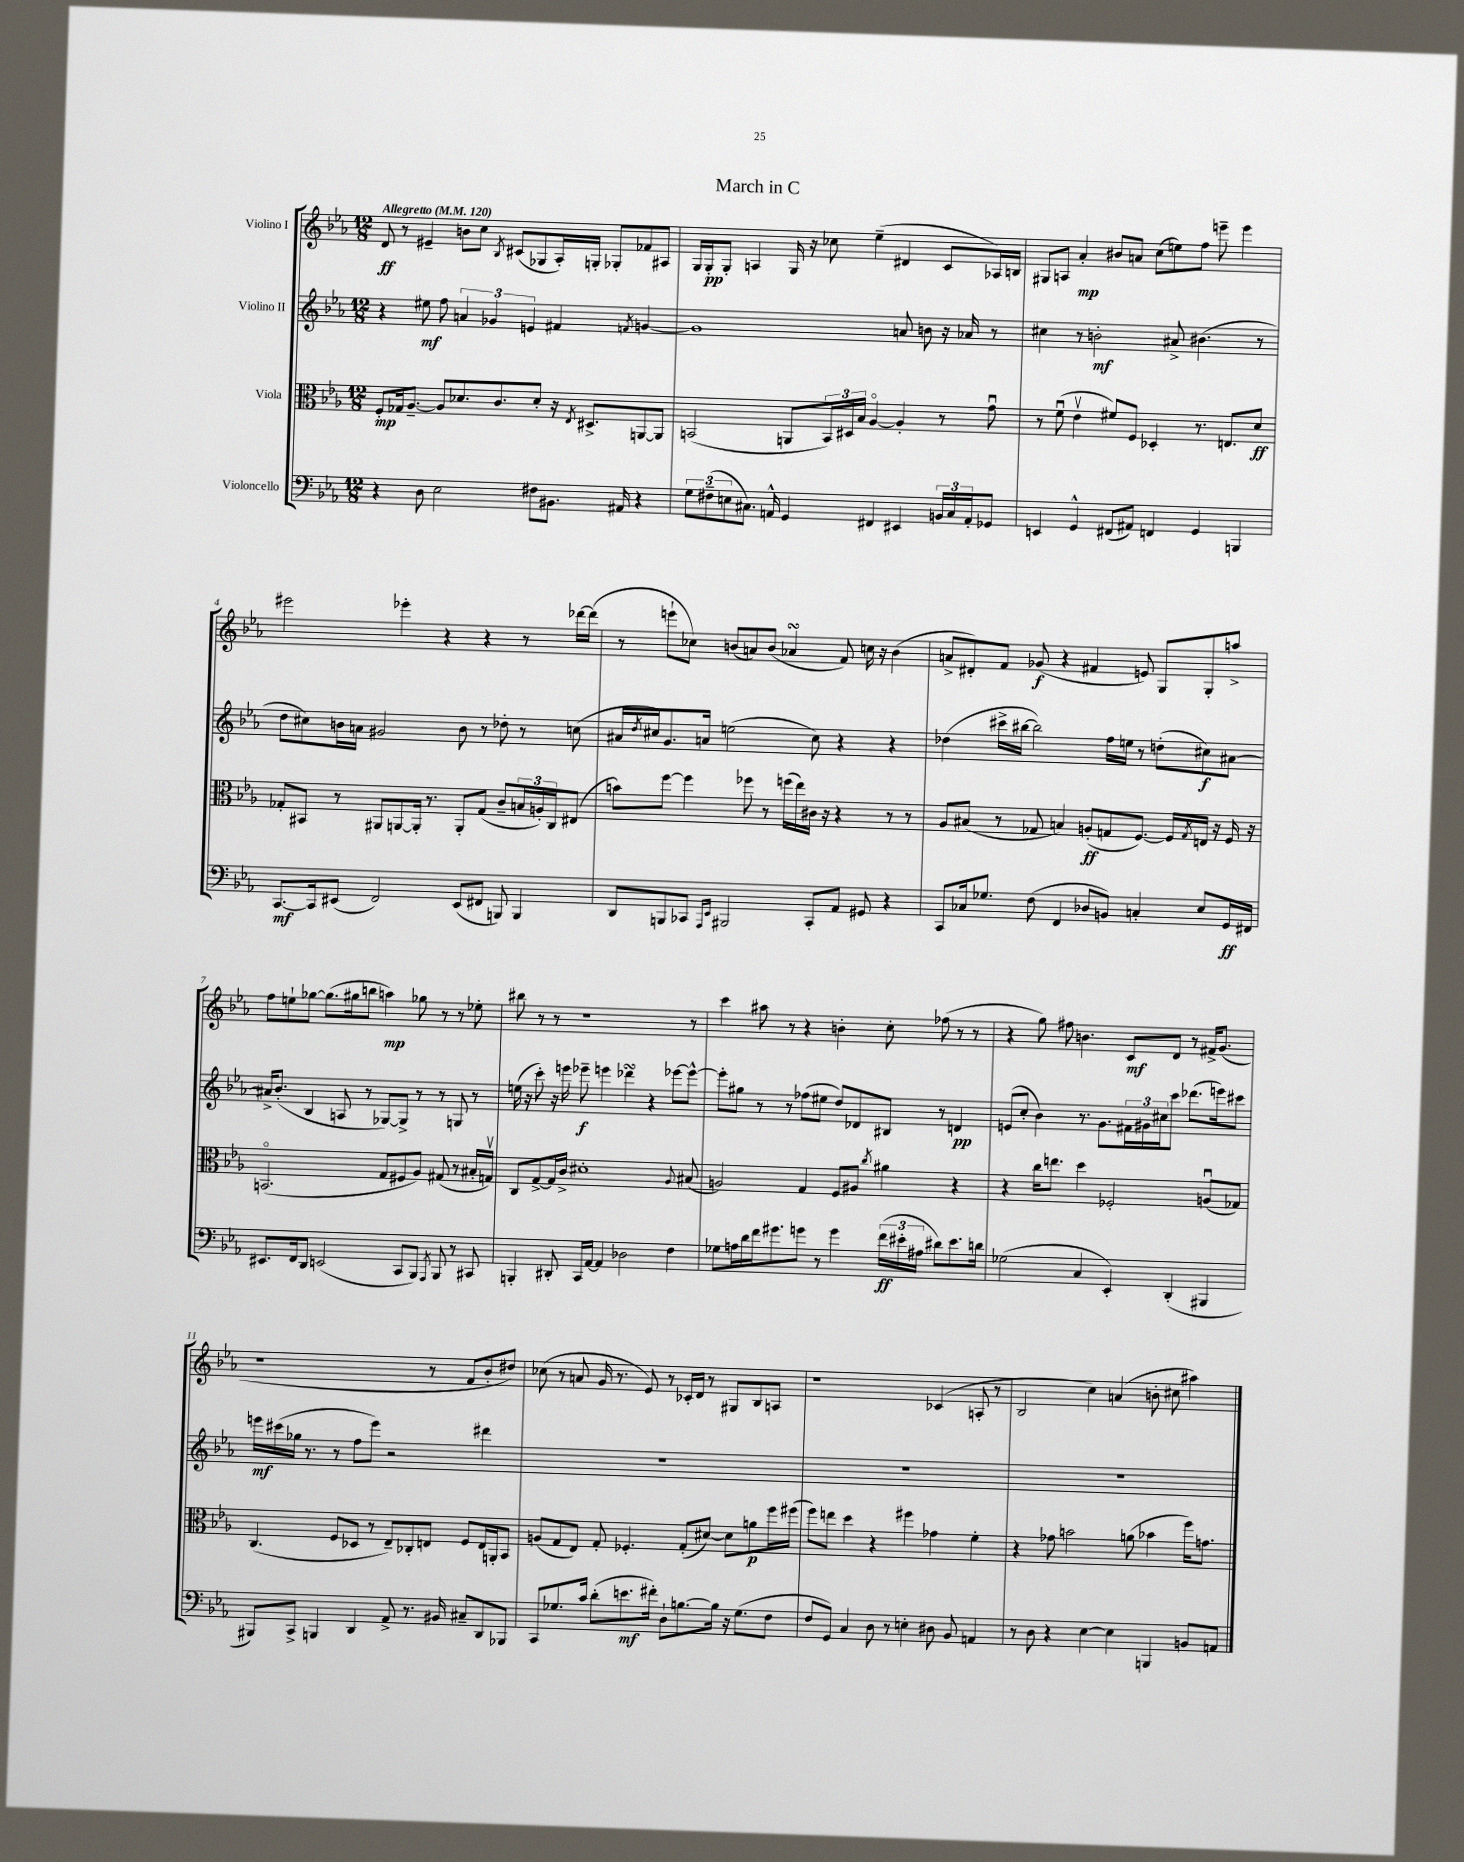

**kern	**dynam	**kern	**dynam	**kern	**dynam	**kern	**dynam
*part4	*part4	*part3	*part3	*part2	*part2	*part1	*part1
*staff4	*staff4	*staff3	*staff3	*staff2	*staff2	*staff1	*staff1
*I"Violoncello	*	*I"Viola	*	*I"Violino II	*	*I"Violino I	*
*clefF4	*	*clefC3	*	*clefG2	*	*clefG2	*
*k[b-e-a-]	*	*k[b-e-a-]	*	*k[b-e-a-]	*	*k[b-e-a-]	*
*M12/8	*	*M12/8	*	*M12/8	*	*M12/8	*
*MM120	*	*MM120	*	*MM120	*	*MM120	*
=1	=1	=1	=1	=1	=1	=1	=1
!	!	!	!	!	!	!LO:TX:a:B:t=Allegretto	!
4r	.	8F'/L	mp	4r	.	8d/	ff
.	.	16G-X/k	.	.	.	8r	.
.	.	[8.A-~/J	.	.	.	.	.
8D\	.	.	.	8ee#X\	mf	4e#X~/	.
2E-\	.	8A-/L]	.	8ff\	.	.	.
.	.	8.d-X/	.	6an/	.	8bn\L	.
.	.	.	.	.	.	8cc\J	.
.	.	.	.	6g-X/	.	.	.
.	.	8.c/	.	.	.	.	.
.	.	.	.	.	.	8qB-/	.
.	.	.	.	.	.	(8c#X/L	.
.	.	.	.	6en/	.	.	.
8F#X\L	.	8d-'/J	.	.	.	8G-X/	.
8.BB#X\J	.	16r	.	4f#X/	.	16A-'/L)	.
.	.	8qE-/	.	.	.	.	.
.	.	8.D#X^/L	.	.	.	16Gn'/JJ	.
.	.	.	.	.	.	8G-X'/L	.
16AA#X/	.	.	.	.	.	.	.
.	.	.	.	8qfn/	.	.	.
4r	.	[8AAn/	.	[4gn/	.	8f-X/	.
.	.	8AA/J]	.	.	.	8A#X/J	.
=2	=2	=2	=2	=2	=2	=2	=2
12G\L	.	(2BBn/	.	1g]	.	16G/LL	.
.	.	.	.	.	.	16G'/J	pp
(12F#X~\	.	.	.	.	.	.	.
.	.	.	.	.	.	8G'/J	.
12En\	.	.	.	.	.	.	.
8.C#X\J)	.	.	.	.	.	4An/	.
16AAn^^/	.	.	.	.	.	.	.
4GG/	.	8AAn/L	.	.	.	16G/	.
.	.	.	.	.	.	16r	.
.	.	24BB/L)	.	.	.	8cc-X\	.
.	.	24D#X/	.	.	.	.	.
.	.	24B-/JJ	.	.	.	.	.
4FF#X/	.	[4A-/	.	.	.	(4ee-~\	.
4EE#X/	.	4A-'/]	.	8an/	.	4d#X/	.
.	.	.	.	8bn\	.	.	.
24BBn/LL	.	8r	.	16r	.	8c/L	.
24C#/	.	.	.	.	.	.	.
.	.	.	.	16a-X/	.	.	.
24AA'/J	.	.	.	.	.	.	.
8GG-X/J	.	8gu\	.	8r	.	16A-X/L)	.
.	.	.	.	.	.	16Bn/JJ	.
=3	=3	=3	=3	=3	=3	=3	=3
4EEn/	.	8r	.	4cc#X\	.	8G#X/L	.
.	.	(8fu\	.	.	.	8An/J	.
4GG^^/	.	4e-v\	.	8r	.	4a-'/	mp
.	.	.	.	2bn'\	mf	.	.
(8FF#X/L	.	8f#X/L)	.	.	.	8b#X/L	.
8AA#X/J)	.	8F/J	.	.	.	8an/J	.
4FFn/	.	4D-X'/	.	.	.	(8cc\L	.
.	.	.	.	8a#X^/	.	8een\)	.
4GG/	.	8.r	.	(4.b#X\	.	8ff\J	.
.	.	.	.	.	.	8eeen~\	.
.	.	8.En/L	.	.	.	.	.
4BBBn/	.	.	.	.	.	4eee\	.
.	.	8d/J	ff	8r	.	.	.
!!LO:LB:g=z
=4	=4	=4	=4	=4	=4	=4	=4
[8.CC/L	mf	8G-X'/L	.	8dd\L	.	2eee#X\	.
.	.	8BB#X/J	.	8cc#X\)	.	.	.
16CC/k]	.	.	.	.	.	.	.
(8EE#X/J	.	8r	.	16bn\L	.	.	.
.	.	.	.	16an\JJ	.	.	.
2FF/)	.	8AA#X/L	.	2g#X/	.	.	.
.	.	[8AAn/	.	.	.	4eee-X'\	.
.	.	16AA'/Jk]	.	.	.	.	.
.	.	8.r	.	.	.	.	.
.	.	.	.	.	.	4r	.
(8EE#/L	.	8AA'/L	.	8b\	.	.	.
8FF#X/J	.	(8G-/J	.	8r	.	4r	.
8BBBn/)	.	8c~/L	.	8dd-X'\	.	.	.
4BBB/	.	24Bn/L	.	8r	.	8r	.
.	.	24An'/)	.	.	.	.	.
.	.	24C/J	.	.	.	.	.
.	.	(8E#X/J	.	(8ccn\	.	[16ddd-X\LL	.
.	.	.	.	.	.	(16ddd-\JJ]	.
=5	=5	=5	=5	=5	=5	=5	=5
8DD/L	.	8bn\L)	.	16a#X/LL	.	8r	.
.	.	.	.	8qdd/	.	.	.
.	.	.	.	16cc#X/J)	.	.	.
8BBBn/	.	[8ff\J	.	8.g/	.	8eeen`\L	.
8CC-X/J	.	4ff\]	.	.	.	8cc-X\J)	.
.	.	.	.	16an/Jk	.	.	.
16qqAAA-/LL	.	.	.	.	.	.	.
16qqEE-/JJ	.	.	.	.	.	.	.
2BBB#X/	.	.	.	(2een\	.	(8bn/L	.
.	.	8ff-X\	.	.	.	8an/)	.
.	.	8r	.	.	.	(8b/J	.
.	.	(16ffn\LL	.	.	.	4a-XsSSs/	.
.	.	16ee-\)	.	.	.	.	.
8CC-'/L	.	16c#X\JJ	.	8cc#\)	.	.	.
.	.	16r	.	.	.	.	.
8AA-/J	.	4r	.	4r	.	8f/)	.
8GG#X/	.	.	.	.	.	16ccn\	.
.	.	.	.	.	.	16r	.
4r	.	8r	.	4r	.	(4b\	.
.	.	8r	.	.	.	.	.
=6	=6	=6	=6	=6	=6	=6	=6
8CC/L	.	8A-/L	.	(4dd-X\	.	8an^/L	.
16C-X/k	.	(8B#X/J	.	.	.	8d#X'/)	.
8.G-X/J	.	.	.	.	.	.	.
.	.	8r	.	16ccc#X^\LL	.	8f/J	.
.	.	.	.	[16bb#X\JJ	.	.	.
(8F\	.	8G-X/	.	2bb#\])	.	(8g-X/	f
4FF/	.	4Bn/)	.	.	.	4r	.
8D-X/L	.	(8An'/L	ff	.	.	4f#X/	.
8BBn/J)	.	8Gn/	.	16ff\LL	.	.	.
.	.	.	.	16een\JJ	.	.	.
4Cn'/	.	[8.F/J)	.	8r	.	8en/)	.
.	.	.	.	(8ddn'\L	.	8G/L	.
.	.	16F/LL]	.	.	.	.	.
.	.	8qG/	.	.	.	.	.
8E-/L	.	16En/JJ	.	8cc#X\)	f	8G'/	.
.	.	16r	.	.	.	.	.
16GG/L	ff	16F/	.	[8a#X\J	.	8aan^/J	.
16FF#X/JJ	.	16r	.	.	.	.	.
!!LO:LB:g=z
=7	=7	=7	=7	=7	=7	=7	=7
8.EE#X/L	.	(2.BBn/	.	16a#X^/KL]	.	8ff\L	.
.	.	.	.	(8.b-'/J	.	.	.
.	.	.	.	.	.	8een`\	.
16FF/k	.	.	.	.	.	.	.
8DD/J	.	.	.	4B-/	.	[8gg-X\J	.
(2EEn/	.	.	.	.	.	(8.gg-\L]	.
.	.	.	.	8An/	.	.	.
.	.	.	.	.	.	16gg#X\k	.
.	.	.	.	8r	.	8bbn\J	.
.	.	8G/L	.	[8G-X/L)	.	4aan\)	mp
8CC/L	.	8F#X/	.	8G-^/J]	.	.	.
8BBB-/J)	.	8A-/J)	.	8r	.	8gg-X\	.
8qAAA-/	.	.	.	.	.	.	.
8BBB-/	.	(8G#X/	.	8r	.	8r	.
8r	.	8r	.	8Gn/	.	8r	.
8CC#X/	.	16B#X'/LL	.	8r	.	8ee-X'\	.
.	.	16Gnv/JJ)	.	.	.	.	.
=8	=8	=8	=8	=8	=8	=8	=8
4BBBn'/	.	8C/L	.	(16een\	.	8bb#X\	.
.	.	.	.	16r	.	.	.
.	.	[8G^/	.	8ccc'\)	.	8r	.
8DD#X'/	.	16G/L]	.	16r	.	8r	.
.	.	16c^/JJ	.	16eeen\	.	.	.
16CC/LL	.	1d#X'	.	8eee-X~\	f	1r	.
[16AA-/JJ	.	.	.	.	.	.	.
4AA-/]	.	.	.	4eeen\	.	.	.
2D-X\	.	.	.	4ddd-XsSSs\	.	.	.
.	.	.	.	4r	.	.	.
4F\	.	.	.	[8eee-X\L	.	.	.
.	.	8qqA-/	.	.	.	.	.
.	.	(8B#X/	.	8eee-^^\J_	.	8r	.
=9	=9	=9	=9	=9	=9	=9	=9
8G-X\L	.	2An/)	.	8eee-'\L]	.	4ccc\	.
16An\L	.	.	.	8gg#X\J	.	.	.
16d\	.	.	.	.	.	.	.
16f\J	.	.	.	8r	.	8aa#X\	.
8.g#X\	.	.	.	.	.	.	.
.	.	.	.	8r	.	8r	.
8gn\J	.	4G/	.	(8ff-X\L	.	4r	.
8r	.	.	.	8ee#X\J	.	.	.
4g\	.	8F/L	.	8dd/L)	.	4bn'\	.
.	.	8A#X/J	.	8d-X/	.	.	.
.	.	8qcc/	.	.	.	.	.
(24f\LL	ff	4a#X\	.	8B#X/J	.	8cc'\	.
24e#X'\	.	.	.	.	.	.	.
24A#X\JJ	.	.	.	.	.	.	.
8d#X\L)	.	.	.	8r	.	(8ff-X\	.
8.e#\	.	4r	.	4dn/	pp	8r	.
.	.	.	.	.	.	8r	.
16dn\Jk	.	.	.	.	.	.	.
=10	=10	=10	=10	=10	=10	=10	=10
(2G-X\	.	4r	.	(8en/L	.	4r	.
.	.	.	.	8cc'/J	.	.	.
.	.	16cc\KL	.	4b-\)	.	8gg\)	.
.	.	8.een\J	.	.	.	.	.
.	.	.	.	.	.	8ff#X\	.
4C/	.	4dd\	.	8.r	.	4.bn\	.
.	.	.	.	8.g\L	.	.	.
4EE-'/)	.	2F-X'/	.	.	.	.	.
.	.	.	.	24f#X\L	.	8c/L	mf
.	.	.	.	24g#X\	.	.	.
.	.	.	.	24cc#X\J	.	.	.
(4DD'/	.	.	.	8ccc\J	.	8d/J	.
.	.	.	.	(8.ddd-X\L	.	8r	.
4BBB#X/	.	(8Anu/L	.	.	.	16f#X^/KL	.
.	.	.	.	16eeen\k)	.	(8.g/J	.
.	.	8G-X/J)	.	8ccc#X\J	.	.	.
!!LO:LB:g=z
=11	=11	=11	=11	=11	=11	=11	=11
8BBB#X/L)	.	(4.C/	.	16eeen\LL	mf	1r	.
.	.	.	.	(16ccc#X\	.	.	.
8CC^/J	.	.	.	16gg-X\JJ	.	.	.
.	.	.	.	8.r	.	.	.
4BBBn/	.	.	.	.	.	.	.
.	.	8F/L	.	8r	.	.	.
4DD/	.	8D-X/J	.	8ff\L	.	.	.
.	.	8r	.	8eee\J)	.	.	.
8AA-^/	.	8E-~/L)	.	2r	.	.	.
8.r	.	8C-X'/	.	.	.	.	.
.	.	8En/J	.	.	.	8r	.
16BB#X/	.	.	.	.	.	.	.
8C#X~/L	.	8F/L	.	.	.	8f/L	.
8DD/	.	16E/L	.	4ddd#X\	.	8b-'/	.
.	.	16AAn'/J	.	.	.	.	.
8BBB-X/J	.	8BB-/J	.	.	.	8dd#X/J)	.
=12	=12	=12	=12	=12	=12	=12	=12
8CC/L	.	(8An/L	.	1.r	.	(8cc-X\	.
8.G-X/	.	8G/	.	.	.	8r	.
.	.	8E-/J)	.	.	.	8an/	.
16c/Jk	.	.	.	.	.	.	.
(8d'\L	.	8G'/	.	.	.	16g/	.
.	.	.	.	.	.	8.r	.
8.en\	mf	4.F-X'/	.	.	.	.	.
.	.	.	.	.	.	8e-/)	.
16f#X'\Jk)	.	.	.	.	.	.	.
8D`\L	.	.	.	.	.	8r	.
[8.Bn\	.	(8G'/L	.	.	.	16c-X'/LL	.
.	.	.	.	.	.	16d/JJ	.
.	.	[8d#X/J)	.	.	.	8r	.
16B\Jk]	.	.	.	.	.	.	.
16r	.	8d#\L]	.	.	.	8G#X/L	.
(8.G-\L	.	.	.	.	.	.	.
.	.	8an\	p	.	.	8B-/	.
8F\J	.	16ff\L	.	.	.	8An/J	.
.	.	(16ff#X\JJ	.	.	.	.	.
=13	=13	=13	=13	=13	=13	=13	=13
8F/L	.	8ff\L)	.	1.r	.	1r	.
8GG/J)	.	8een\J	.	.	.	.	.
4C/	.	4dd\	.	.	.	.	.
8D\	.	4r	.	.	.	.	.
8r	.	.	.	.	.	.	.
4En'\	.	4ff#X\	.	.	.	.	.
8D#X\	.	4g-X\	.	.	.	(4c-X/	.
8BB-/	.	.	.	.	.	.	.
4AAn/	.	4f'\	.	.	.	8An'/	.
.	.	.	.	.	.	8r	.
=14	=14	=14	=14	=14	=14	=14	=14
8r	.	4r	.	1.r	.	2B-/	.
8D\	.	.	.	.	.	.	.
4r	.	8g-X\	.	.	.	.	.
.	.	2bn\	.	.	.	.	.
[4E-\	.	.	.	.	.	4cc\)	.
4E-\]	.	.	.	.	.	(4an/	.
.	.	(8an\	.	.	.	.	.
4BBBn/	.	4b-X\	.	.	.	8bn'\	.
.	.	.	.	.	.	8cc#X\	.
8BBn/L	.	16ff\KL)	.	.	.	4aa#X\)	.
.	.	8.gn\J	.	.	.	.	.
8AAn/J	.	.	.	.	.	.	.
==	==	==	==	==	==	==	==
*-	*-	*-	*-	*-	*-	*-	*-
